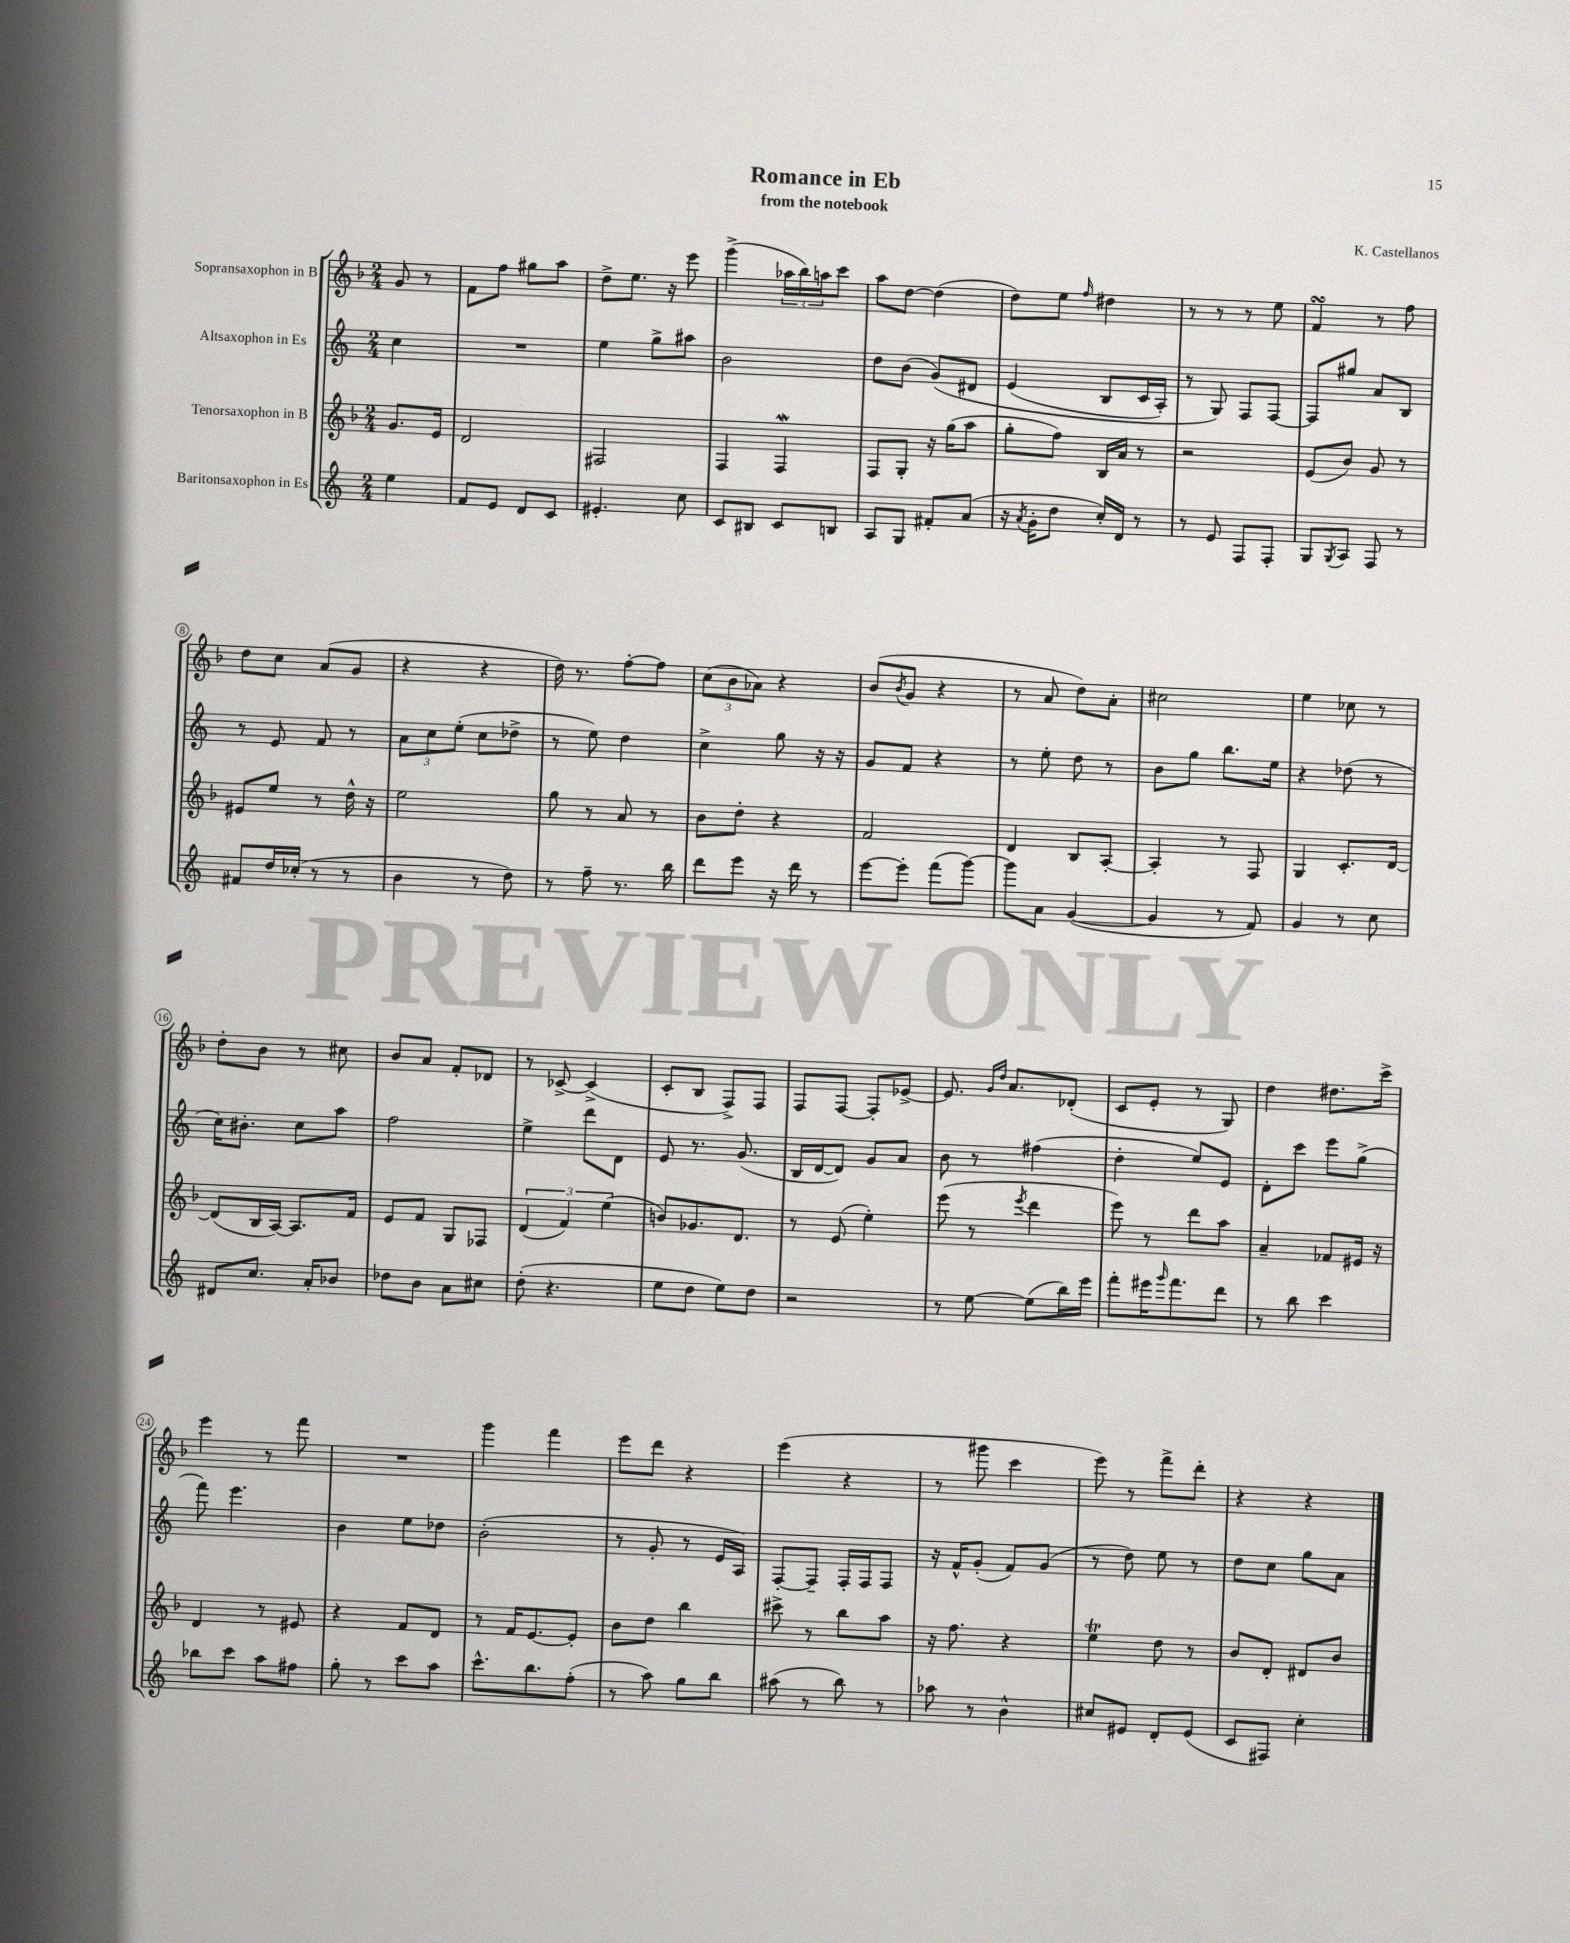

**kern	**kern	**kern	**kern
*staff4	*staff3	*staff2	*staff1
*clefG2	*clefG2	*clefG2	*clefG2
*k[]	*k[b-]	*k[]	*k[b-]
*M2/4	*M2/4	*M2/4	*M2/4
4ee\	8.g/L	4cc\	8g/
.	.	.	8r
.	16e/Jk	.	.
=	=	=	=
8f/L	2d/	2r	8f\L
8e/J	.	.	8ff\J
8d/L	.	.	8gg#\L
8c/J	.	.	8aa\J
=	=	=	=
4.e#'/	2F#/	4ee\	8dd^\L
.	.	.	8.ee\J
.	.	8gg^\L	.
.	.	.	16r
8cc\	.	8aa#\J	8eee\
=	=	=	=
8c/L	4F/	2b\	(4ggg^\
8B#/J	.	.	.
8c/L	4F/	.	24aa-\LL
.	.	.	24bb-\)
.	.	.	24aa\J
8B/J	.	.	8ccc\J
=	=	=	=
8A/L	8F/L	8dd\L	8aa\L
8G/J	8G'/J	(8b\J	[8dd\J
8f#'/L	16r	&(8g/L)	(4dd\]
.	(16gg\LK	.	.
(8a/J	8aa\J	8d#/J	.
=	=	=	=
16r	8gg'\L	(4e/	8dd\L)
8qa/	.	.	.
16g'\LK	.	.	.
8dd\J	8ff\J)	.	8ee\J
.	.	.	16qqff/
16cc'/LL)	16B-/LL	8B/L	4dd#\
16d/JJ	16a/JJ	.	.
8r	8r	16c/L	.
.	.	16A'/JJ)	.
=	=	=	=
8r	2r	8r	8r
8e/	.	8G/&)	8r
8F/L	.	8F/L	8r
8F'/J	.	[8F/J	8ee\
=	=	=	=
8G/L	(8e/L	8F/]L	4f/
8qG/	.	.	.
8A/J	8b-/J)	8gg#/J	.
8F/	8g/	8a/L	8r
8r	8r	8B/J	8ff\
=	=	=	=
8f#/L	8e#/L	8r	8dd\L
16dd/L	8ee/J	8e/	8cc\J
(16cc-'/JJ	.	.	.
8r	8r	8f/	(8a/L
8r	16dd^^\	8r	8g/J
.	16r	.	.
=	=	=	=
4b\	2ee\	12a\L	4r
.	.	12cc\	.
.	.	(12ee'\J	.
8r	.	8cc\L	4r
8dd\)	.	8dd-^\J	.
=	=	=	=
8r	8gg\	8r	16dd\)
.	.	.	8.r
8ff~\	8r	8ee\)	.
8.r	8a/	4dd\	[8ff'\L
.	8r	.	8ff\]J
16bb\	.	.	.
=	=	=	=
8ddd\L	8b-\L	4cc^\	(12cc\L
.	.	.	12b-\
8eee\J	8dd'\J	.	.
.	.	.	12a-\J)
16r	4r	8gg\	4r
16ddd\	.	.	.
8r	.	16r	.
.	.	16r	.
=	=	=	=
[8eee\L	2f/	8g/L	(8b-/L
.	.	.	8qb-/
8eee'\]J	.	8f/J	8g/J
(8fff\L	.	4r	4r
[8ggg\J)	.	.	.
=	=	=	=
8ggg\]L	4d/	8r	8r
8a\J	.	8ee'\	8a/
([4g/	8B-/L	8dd\	8dd\L)
.	[8A'/J	8r	8a'\J
=	=	=	=
4g/]	4A'/]	8b\L	2cc#\
.	.	8gg\J	.
8r	8r	8.bb\L	.
8f/)	8F/	.	.
.	.	16ee\Jk	.
=	=	=	=
4g/	4G/	4r	4ee\
8r	8.c'/L	(8dd-\	8cc-\
8cc\	.	8r	8r
.	[16d/Jk	.	.
=	=	=	=
8d#/L	(8d/]L	16cc\LK)	8dd'\L
.	.	8.b#'\J	.
8.cc/J	16B-/L	.	8b-\J
.	[16A/JJ)	.	.
.	8.A/]L	8cc\L	8r
16a'/LK	.	.	.
8b-/J	.	8aa\J	8cc#\
.	16f/Jk	.	.
=	=	=	=
8dd-\L	8e/L	2ff\	8b-/L
8b\J	8f/J	.	8a/J
8a\L	8G/L	.	8f'/L
8cc#\J	8F-/J	.	8d-/J
=	=	=	=
(8dd'\	(6d/	4ee^\	8r
4.r	.	.	[8c-^/
.	6f/)	.	.
.	.	8ddd\L	(4c-^/]
.	(6ee\	.	.
.	.	8d\J	.
=	=	=	=
8ee\L	8b/L)	8e/	8c'/L
8dd\J	8.g-/	8.r	8B-/J
8ee\L)	.	.	8F^/L)
.	8.d/J	(8.g/	.
8dd\J	.	.	8F/J
=	=	=	=
2r	8r	16B/LL	8F/L
.	.	[16d/J	.
.	(8e/	8d/]J)	[8F/J
.	4ee'\)	8g/L	8F'/]L
.	.	8a/J	[8e-^/J
=	=	=	=
8r	(8eee\	8b\	8.e-/]
[8ee\	8r	8r	.
.	.	.	16qqg/LL
.	.	.	16qqdd/JJ
.	.	.	8.a/L
.	8qeee/	.	.
(8ee\]L	4ddd\	(4ff#\	.
16bb\L)	.	.	(8d-'/J
16eee\JJ	.	.	.
=	=	=	=
8fff'\L	8eee\)	4dd'\	8c/L
16eee#\K	8r	.	8e'/J
16qqggg/	.	.	.
8.fff\	.	.	.
.	8ddd\L	8ee/L)	8r
8ddd\J	8aa\J	8e/J	8G/)
=	=	=	=
8r	4a~/	8d'\L	4dd\
8bb\	.	8ccc\J	.
4ccc\	8f-/L	8eee\L	8.dd#\L
.	16e#/Jk	(8gg^\J	.
.	16r	.	16ccc^\Jk
=	=	=	=
8bb-\L	4d/	8fff\)	4eee\
8ccc\J	.	4.eee\	.
8aa\L	8r	.	8r
8ff#\J	8e#/	.	8fff\
=	=	=	=
8gg'\	4r	4b\	2r
8r	.	.	.
8ccc\L	8f/L	8ee\L	.
8aa\J	8d/J	8dd-\J	.
=	=	=	=
8.ccc^^\L	8r	(2b'\	4ggg\
.	16f/LK	.	.
8.bb\	[8.e/	.	.
.	.	.	4fff\
(8ff'\J	8e'/]J	.	.
=	=	=	=
8r	8b-\L	8r	8eee\L
8aa\)	8dd\J	8g'/	8ddd\J
8gg\L	4bb-\	8r	4r
8bb\J	.	16e/LL	.
.	.	16A/JJ)	.
=	=	=	=
(8aa#\	8ccc#^\	[8F'/L	(4eee\
8r	8r	8F~/]J	.
8bb\)	8bb-\L	16F'/LL	4r
.	.	16F/J	.
8r	8aa\J	8F/J	.
=	=	=	=
8aa-\	16r	16r	8r
.	8.ff\	16f^^/LK	.
8r	.	(8g'/J	8ggg#\
4b^^\	4r	8f/L)	4ccc\
.	.	(8g/J	.
=	=	=	=
8cc#/L	4ee\	8r	8eee\)
8e#/J	.	8dd\)	8r
8d'/L	8dd\	8ee\	8fff^\L
(8e#/J	8r	8r	8ddd'\J
=	=	=	=
8c/L	8b-/L	8dd\L	4r
8F#/J)	8d'/J	8cc\J	.
4cc'\	8d#/L	8gg\L	4r
.	8b-/J	8a\J	.
==	==	==	==
*-	*-	*-	*-
